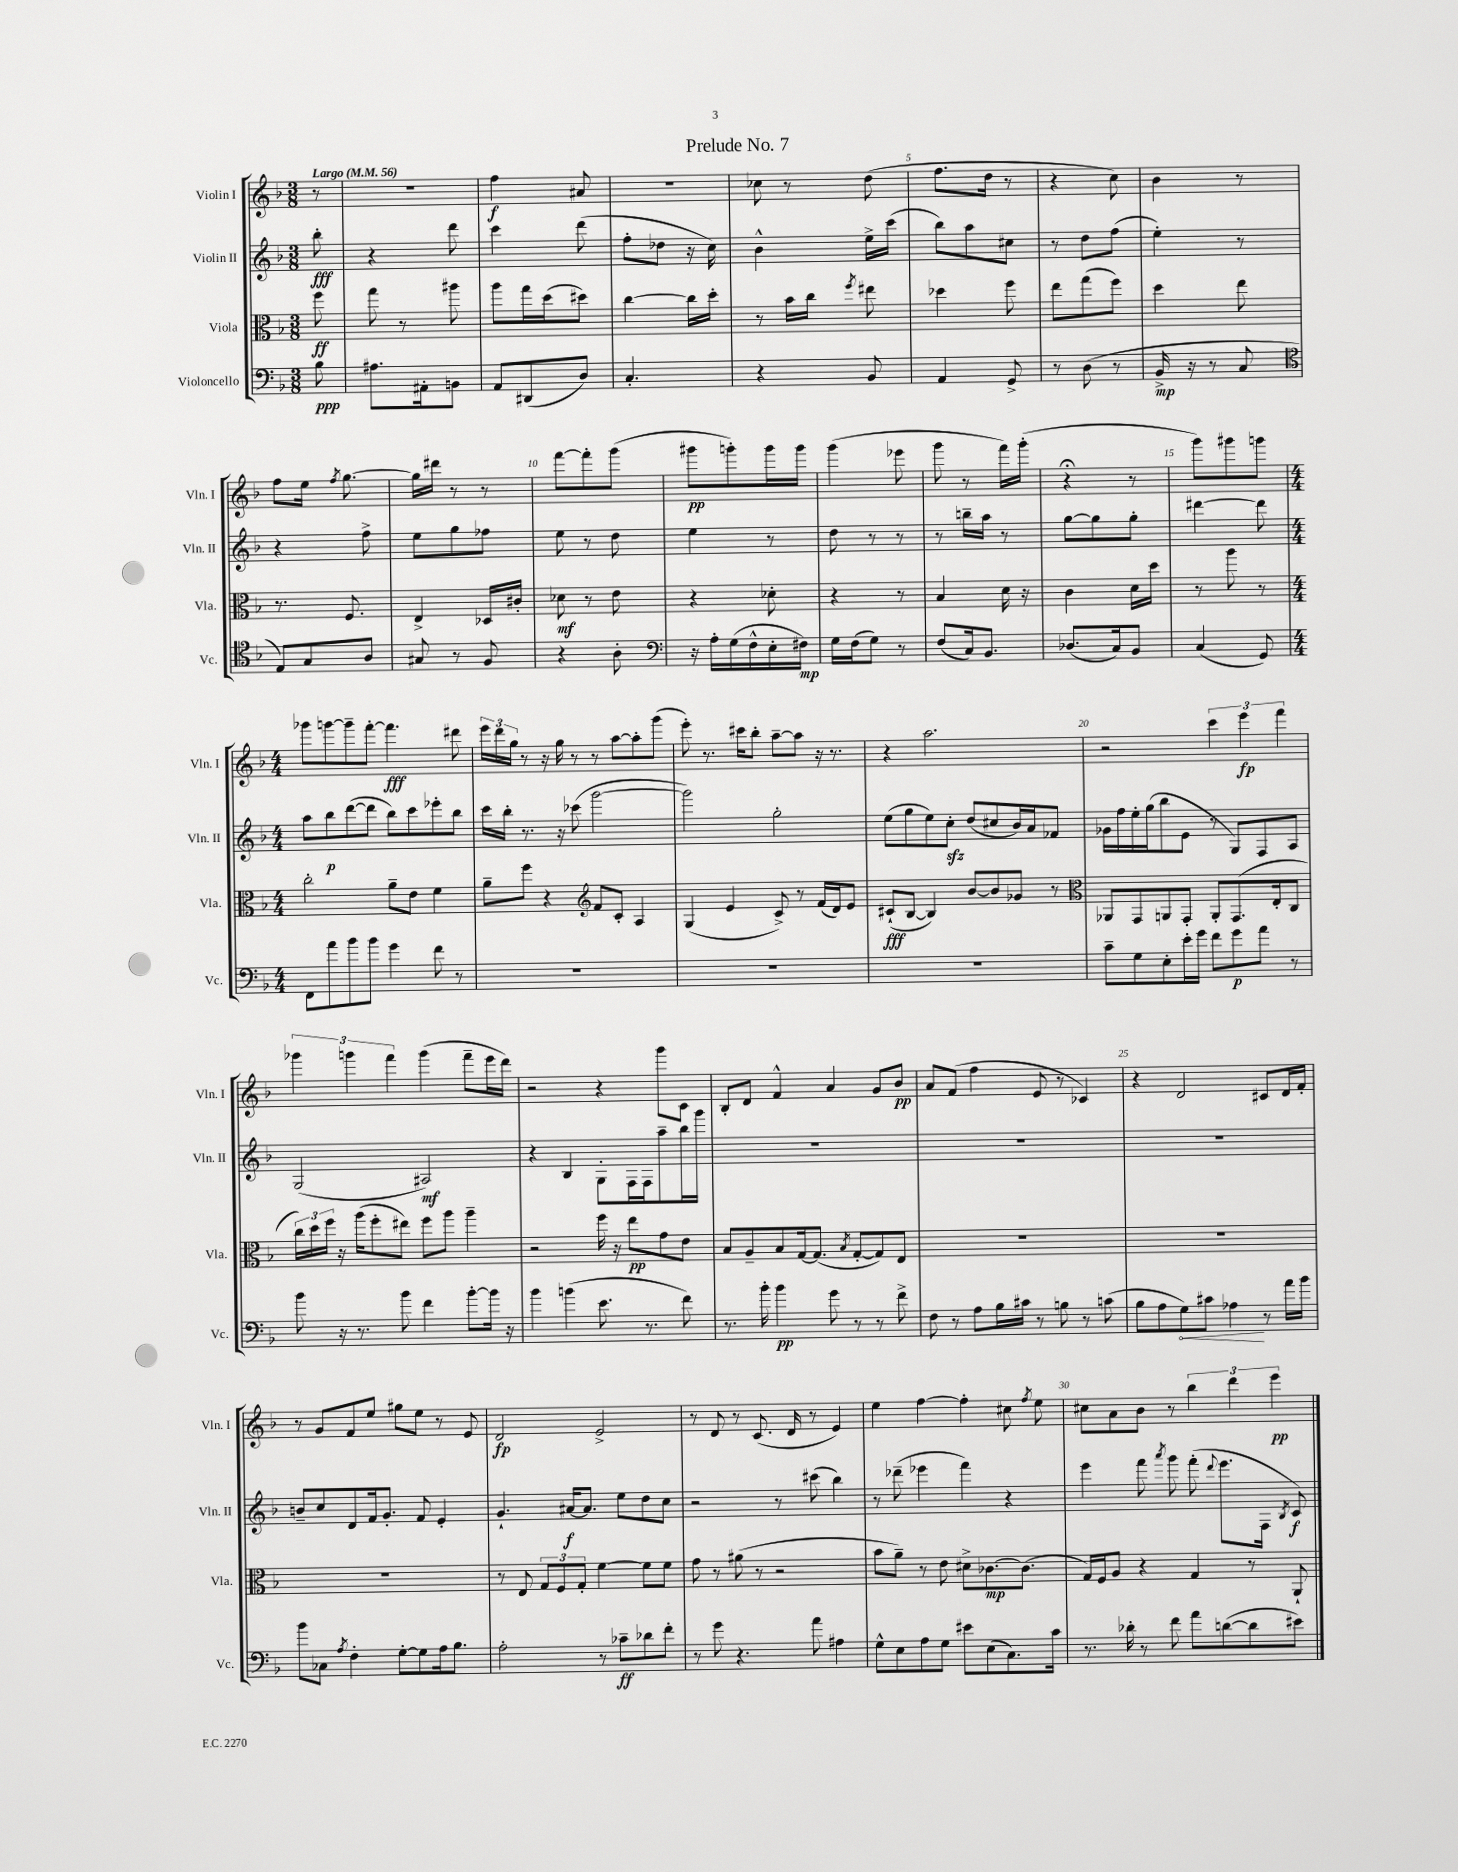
\header { title = "Prelude No. 7" }
<<
\new StaffGroup <<
\new Staff = "s0" \with { instrumentName = "Violin I" shortInstrumentName = "Vln. I" } {
    \clef treble \key f \major \numericTimeSignature \time 3/8 \partial 8 \tempo "Largo" 4 = 56
    \autoBeamOff r8 |
    R4. |
    f''4\f ais'8 |
    R4. |
    ces''8 r8 d''8( |
    f''8.[ d''16] r8 |
    r4 c''8) |
    bes'4 r8 |
    f''8[ e''16] \acciaccatura { f''8 } g''8.~ |
    g''16[ dis'''16] r8 r8 |
    f'''8[~ f'''8-. g'''8]( |
    gis'''8[\pp g'''8-.) g'''16 g'''16] |
    g'''4( ees'''8 |
    g'''8 r8 f'''16[) g'''16]-.( |
    r4\fermata r8 |
    g'''8[) gis'''8 g'''8] |
    \numericTimeSignature \time 4/4 ges'''8[ g'''8~ g'''8-- f'''8]~-. f'''4.\fff dis'''8 |
    \tuplet 3/2 { e'''16[ d'''16 g''16] } r8 r16 g''16 r8 r8 a''8[~ a''8-. g'''8]( |
    e'''8-.) r8. cis'''16[ bes''8]-. a''8[~-- a''8] r16 r8. |
    r4 a''2. |
    r2 \tuplet 3/2 { c'''4 e'''4\fp f'''4 } |
    \tuplet 3/2 { ges'''4 g'''4 f'''4 } g'''4( f'''8[-- e'''16 d'''16]) |
    r2 r4 g'''8[ c'8] |
    bes8[-. d'8] f'4-^ a'4 g'8[ bes'8]\pp |
    a'8[ f'8]( f''4 e'8 r8 ces'4) |
    r4 d'2 cis'8[ d'16 f'16]-. |
    r8 g'8[ f'8 e''8] gis''8[ e''8] r8 e'8 |
    d'2\fp e'2-> |
    r8 d'8 r8 c'8.( d'16 r8 e'4) |
    e''4 f''4~ f''4-. cis''8 \acciaccatura { f''8 } e''8 |
    cis''8[ a'8 bes'8] r8 \tuplet 3/2 { bes''4 d'''4 e'''4\pp } \bar "|." |
}
\new Staff = "s1" \with { instrumentName = "Violin II" shortInstrumentName = "Vln. II" } {
    \clef treble \key f \major \numericTimeSignature \time 3/8 \partial 8
    \autoBeamOff bes''8-.\fff |
    r4 d'''8 |
    c'''4 d'''8( |
    f''8[-. des''8] r16 c''16) |
    bes'4-^ e''16[-> c'''16]( |
    bes''8[) a''8 cis''8] |
    r8 d''8[ f''8]( |
    e''4-.) r8 |
    r4 f''8-> |
    e''8[ g''8 fes''8] |
    e''8 r8 d''8 |
    e''4 r8 |
    d''8 r8 r8 |
    r8 b''16[-- a''16] r8 |
    g''8[~ g''8 g''8]-. |
    dis'''4~ dis'''8 |
    \numericTimeSignature \time 4/4 a''8[ bes''8\p d'''8~( d'''8] bes''8[) c'''8 ees'''8-. bes''8] |
    c'''16[ bes''16]-. r8. r16 ces'''8( g'''2~ |
    g'''2) g''2-. |
    e''8[( g''8 e''8) c''8]-.\sfz d''8[( cis''8 bes'16) a'16 fes'8] |
    ges'16[ f''16 e''16-. g''16( bes''8 e'8] r8 g8[) f8 a8] |
    g2( ais2\mf) |
    r4 bes4 g8[-. f16 f16 a''8-- bes''16 g'''16] |
    R1 |
    R1 |
    R1 |
    b'8[-- c''8 d'8 f'16 g'8.]-. f'8 e'4-. |
    g'4.-! ais'16[~\f ais'8.] e''8[ d''8 c''8] |
    r2 r8 cis'''8( bes''4) |
    r8 des'''8--( ees'''4 f'''4) r4 |
    e'''4 f'''8 \acciaccatura { a'''8 } g'''8 f'''8-.( \appoggiatura { d'''8 } e'''8.[ f16] \acciaccatura { bes8 } c'8\f) \bar "|." |
}
\new Staff = "s2" \with { instrumentName = "Viola" shortInstrumentName = "Vla." } {
    \clef alto \key f \major \numericTimeSignature \time 3/8 \partial 8
    \autoBeamOff f''8\ff |
    g''8 r8 ais''8 |
    a''8[ g''16 d''16( dis''8]) |
    c''4~ c''16[ d''16]-. |
    r8 bes'16[ c''16] \acciaccatura { f''8 } eis''8 |
    des''4 f''8 |
    e''8[ g''8( f''8]) |
    d''4 e''8 |
    r8. f8. |
    e4-> des16[ cis'16]-. |
    des'8\mf r8 e'8 |
    r4 des'8-. |
    r4 r8 |
    bes4 d'16 r16 |
    c'4 d'16[ d''16] |
    r8 a''8 r8 |
    \numericTimeSignature \time 4/4 c''2-. a'8[-- e'8] f'4 |
    a'8[-- f''8] r4 \clef treble f'8[ c'8]-. a4 |
    g4( e'4 c'8->) r8 f'16[( d'16) e'8] |
    cis'8[-!\fff( bes8]~ bes4) bes'8[~ bes'8 ges'8] r8 |
    \clef alto aes,8[ g,8 a,8 g,8]-. a,8[-. g,8.( e16-. c8] |
    \tuplet 3/2 { c''16[) d''16 f''16] } r16 a''16[( f''8-. eis''8]) f''8[ a''8] a''4-- |
    r2 f''16 r16 e''8[\pp g'8 e'8] |
    bes8[ a8-- bes8 g16~ g8.]( \acciaccatura { bes8 } g8[~-. g8) e8] |
    R1 |
    R1 |
    R1 |
    r8 e8 \tuplet 3/2 { g8[ f8 g8]-. } f'4~ f'8[ f'8] |
    g'8 r8 ais'8( r8 r2 |
    bes'8[ a'8]--) r8 e'8 dis'8[-> ces'8.~\mp ces'8.]( |
    g16[) f16 a8] r4 g4 r8 a,8-! \bar "|." |
}
\new Staff = "s3" \with { instrumentName = "Violoncello" shortInstrumentName = "Vc." } {
    \clef bass \key f \major \numericTimeSignature \time 3/8 \partial 8
    \autoBeamOff bes8\ppp |
    ais8.[ ais,16-. b,8] |
    a,8[ dis,8( d8]) |
    c4.-. |
    r4 bes,8 |
    a,4 g,8-> |
    r8 d8( r8 |
    bes,16->\mp r16 r8 c8 |
    \clef tenor e8[) g8 a8] |
    gis8 r8 f8 |
    r4 a8-. |
    \clef bass r16 a16[-. g16( f16-^ e16-. fis16]\mp) |
    g16[ f16( g8]) r8 |
    f8[( c16) bes,8.] |
    des8.[( c16) bes,8] |
    c4( g,8) |
    \numericTimeSignature \time 4/4 f,8[ a'8 bes'8 bes'8] g'4 f'8 r8 |
    R1 |
    R1 |
    R1 |
    c'8[-- g8 e8-. e'16-. g'16] f'8[ g'8\p a'8] r8 |
    bes'8 r16 r8. bes'8 f'4 bes'8[~-. bes'16] r16 |
    bes'4 b'4( e'8. r8. f'8) |
    r8. bes'16-. bes'4\pp g'8 r8 r8 f'8-> |
    f8 r8 a8[ bes16 cis'16] r8 b8 r8 c'8( |
    bes8[ a8 \once \override Hairpin.circled-tip = ##t g8\<) cis'8] aes4\! r8 a'16[ bes'16] |
    bes'8[ ces8] \acciaccatura { a8 } f4-. g8[~-. g8 a16 bes8.] |
    a2-. r8 ces'8[--\ff des'8 f'8]-. |
    r8 g'8 r4. a'8 ais4 |
    g8[-^ e8 a8 g8] eis'8[ e8( c8.) c'16] |
    r8. des'16-. r8 f'8 a'8[ d'8~( d'8 eis'8]) \bar "|." |
}
>>
>>
\layout { \context { \Score \override BarNumber.break-visibility = ##(#f #t #t) barNumberVisibility = #(every-nth-bar-number-visible 5) } }
